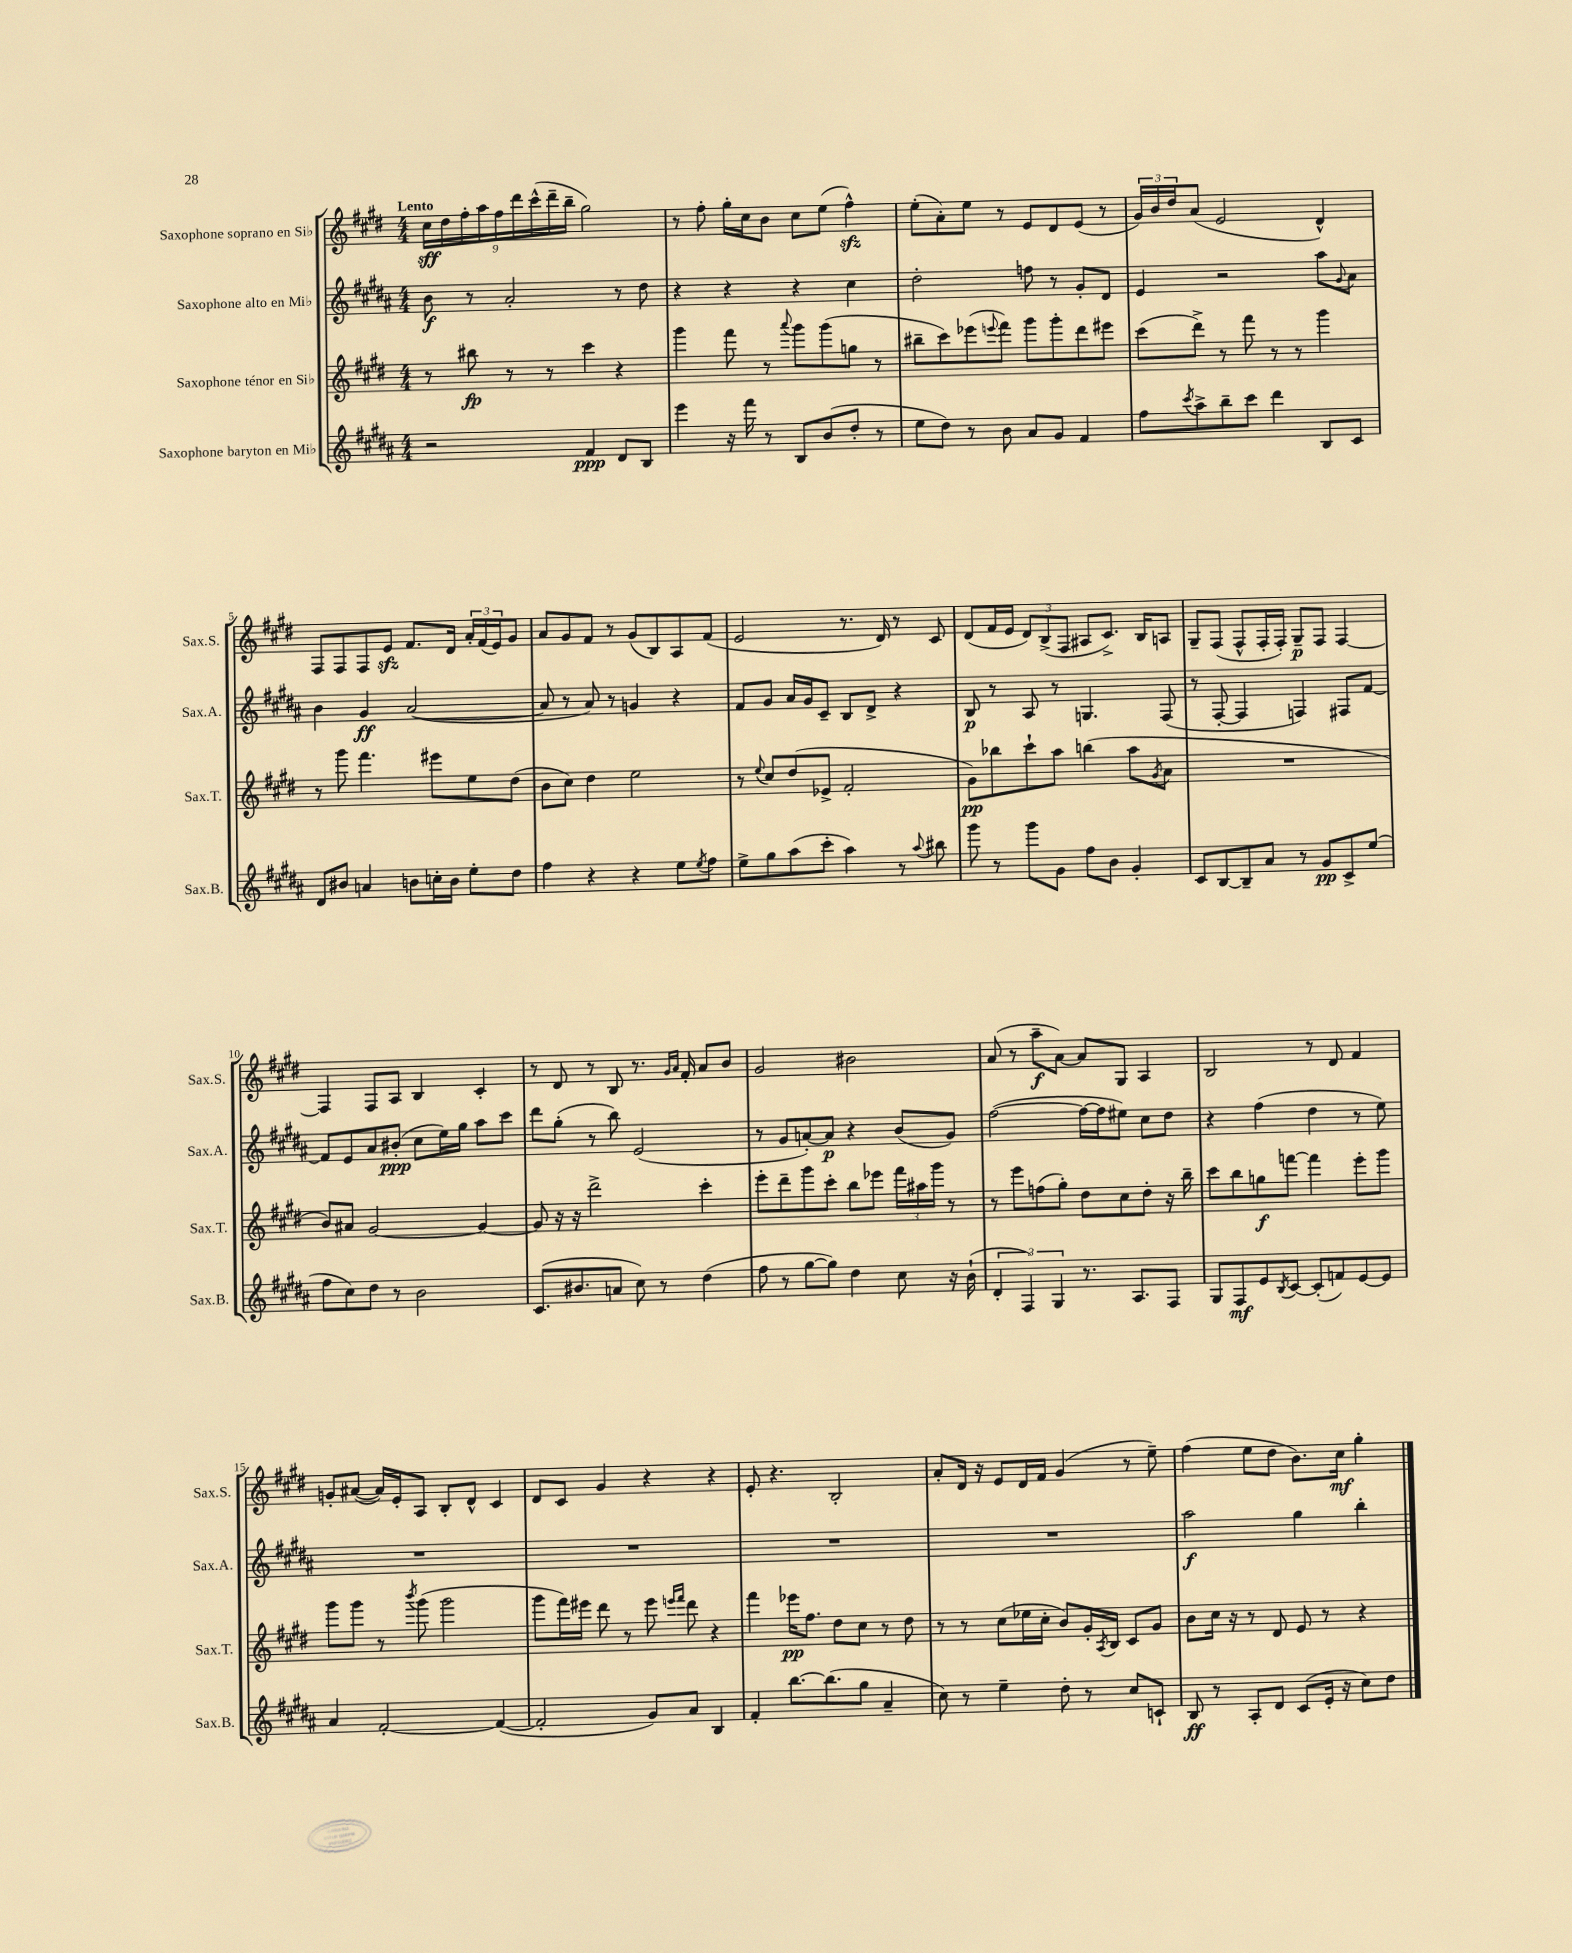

**kern	**dynam	**kern	**dynam	**kern	**dynam	**kern	**dynam
*part4	*part4	*part3	*part3	*part2	*part2	*part1	*part1
*staff4	*staff4	*staff3	*staff3	*staff2	*staff2	*staff1	*staff1
*I"Saxophone baryton en Mi♭	*	*I"Saxophone ténor en Si♭	*	*I"Saxophone alto en Mi♭	*	*I"Saxophone soprano en Si♭	*
*I'Sax.B.	*	*I'Sax.T.	*	*I'Sax.A.	*	*I'Sax.S.	*
*clefG2	*	*clefG2	*	*clefG2	*	*clefG2	*
*k[f#c#g#d#a#]	*	*k[f#c#g#d#]	*	*k[f#c#g#d#a#]	*	*k[f#c#g#d#]	*
*M4/4	*	*M4/4	*	*M4/4	*	*M4/4	*
=1	=1	=1	=1	=1	=1	=1	=1
!	!	!	!	!	!	!LO:TX:a:B:t=Lento	!
2r	.	8r	.	8b\	f	18cc#\LL	sff
.	.	.	.	.	.	18dd#\	.
.	.	.	.	.	.	18ff#'\	.
.	.	8bb#X\	fp	8r	.	.	.
.	.	.	.	.	.	18aa\	.
.	.	.	.	.	.	18ff#\	.
.	.	8r	.	2a#'/	.	.	.
.	.	.	.	.	.	18ddd#\	.
.	.	.	.	.	.	(18ccc#^^\	.
.	.	8r	.	.	.	.	.
.	.	.	.	.	.	18ddd#~\	.
.	.	.	.	.	.	18bb~\JJ	.
4f#/	ppp	4ccc#\	.	.	.	2gg#\)	.
8d#/L	.	4r	.	8r	.	.	.
8B/J	.	.	.	8dd#\	.	.	.
=2	=2	=2	=2	=2	=2	=2	=2
4eee\	.	4ggg#\	.	4r	.	8r	.
.	.	.	.	.	.	8ff#'\	.
16r	.	8fff#\	.	4r	.	16gg#'\LL	.
16fff#\	.	.	.	.	.	16cc#\J	.
8r	.	8r	.	.	.	8b\J	.
.	.	8qqaaa/	.	.	.	.	.
8B/L	.	8ggg#\L	.	4r	.	8cc#\L	.
(8b/	.	(8ggg#\	.	.	.	(8ee\J	.
8dd#'/J	.	8ggn\J	.	4cc#\	.	4ff#zz^^\)	.
8r	.	8r	.	.	.	.	.
=3	=3	=3	=3	=3	=3	=3	=3
8ee\L	.	8bb#X~\L	.	2dd#'\	.	(8ee'\L	.
8dd#\J)	.	8ccc#\)	.	.	.	8a'\)	.
8r	.	(8eee-X\	.	.	.	8ee\J	.
.	.	8qqeeen/	.	.	.	.	.
8b\	.	8fff#\J)	.	.	.	8r	.
8a#/L	.	8ggg#\L	.	8ffn\	.	8e/L	.
8g#/J	.	8ggg#'\	.	8r	.	8d#/	.
4f#/	.	8ddd#\	.	8g#'/L	.	(8e/J	.
.	.	8eee#X\J	.	8d#/J	.	8r	.
=4	=4	=4	=4	=4	=4	=4	=4
8ff#\L	.	(8ccc#\L	.	4e/	.	24g#/LL)	.
.	.	.	.	.	.	24b/	.
.	.	.	.	.	.	24dd#/J	.
8qccc#/	.	.	.	.	.	.	.
8aa#^\	.	8ddd#^\J)	.	.	.	(8a/J	.
8bb~\	.	8r	.	2r	.	2e/	.
8ccc#\J	.	8fff#\	.	.	.	.	.
4ddd#\	.	8r	.	.	.	.	.
.	.	8r	.	.	.	.	.
8B/L	.	4ggg#\	.	8aa#\L	.	4d#^^/)	.
.	.	.	.	8qqg#/	.	.	.
8c#/J	.	.	.	8a#\J	.	.	.
!!LO:LB:g=z
=5	=5	=5	=5	=5	=5	=5	=5
8d#/L	.	8r	.	4b\	.	8F#/L	.
8b#X/J	.	8ggg#\	.	.	.	8F#/	.
4an/	.	4.fff#\	.	4g#/	ff	8F#/	.
.	.	.	.	.	.	8ezz/J	.
8bn\L	.	.	.	([2a#/	.	8.f#/L	.
16ccn'\L	.	8eee#X\L	.	.	.	.	.
16b\JJ	.	.	.	.	.	16d#/Jk	.
8ee'\L	.	8ee\	.	.	.	24a'/LL	.
.	.	.	.	.	.	(24f#/	.
.	.	.	.	.	.	24e/J)	.
8dd#\J	.	(8dd#\J	.	.	.	8g#/J	.
=6	=6	=6	=6	=6	=6	=6	=6
4ff#\	.	8b\L	.	8a#/]	.	8a/L	.
.	.	8cc#\J)	.	8r	.	8g#/	.
4r	.	4dd#\	.	8a#/)	.	8f#/J	.
.	.	.	.	8r	.	8r	.
4r	.	2ee\	.	4gn/	.	(8g#/L	.
.	.	.	.	.	.	8B/)	.
8ee\L	.	.	.	4r	.	8A/	.
8qee/	.	.	.	.	.	.	.
8ff#\J	.	.	.	.	.	(8f#/J	.
=7	=7	=7	=7	=7	=7	=7	=7
8ee^\L	.	8r	.	8f#/L	.	2e/	.
.	.	8qqee/	.	.	.	.	.
8gg#\	.	8cc#/L	.	8g#/J	.	.	.
(8aa#\	.	(8dd#/	.	16a#/LL	.	.	.
.	.	.	.	16g#/J	.	.	.
8ccc#'\J	.	8e-X^/J	.	8c#~/J	.	.	.
4aa#\)	.	2f#'/	.	8B/L	.	8.r	.
.	.	.	.	8d#^/J	.	.	.
.	.	.	.	.	.	16d#/)	.
8r	.	.	.	4r	.	8r	.
8qqaa#/	.	.	.	.	.	.	.
8bb#X\	.	.	.	.	.	8c#/	.
=8	=8	=8	=8	=8	=8	=8	=8
8ggg#\	.	8g#\L)	pp	8B/	p	(8d#/L	.
8r	.	8bb-X\	.	8r	.	16f#/L	.
.	.	.	.	.	.	16e/JJ	.
8ggg#\L	.	8ccc#`\	.	8A#/	.	12d#/L)	.
.	.	.	.	.	.	(12B^/	.
8g#\J	.	8aa\J	.	8r	.	.	.
.	.	.	.	.	.	12F#/J	.
8ff#\L	.	(4bbn\	.	4.Gn/	.	8A#X/L	.
8b\J	.	.	.	.	.	8.c#^/J)	.
4g#'/	.	8aa\L	.	.	.	.	.
.	.	.	.	.	.	16B/KL	.
.	.	8qg#/	.	.	.	.	.
.	.	8a\J	.	(8F#/	.	8An/J	.
=9	=9	=9	=9	=9	=9	=9	=9
8c#/L	.	1r	.	8r	.	8G#~/L	.
[8B/	.	.	.	[8F#'/	.	(8F#/J	.
8B~/]	.	.	.	4F#/]	.	8F#^^/L	.
8a#/J	.	.	.	.	.	16F#'/L	.
.	.	.	.	.	.	16F#'/JJ)	.
8r	.	.	.	4Fn/)	.	8G#~/L	p
8g#/L	pp	.	.	.	.	8F#/J	.
8c#^/	.	.	.	8F#X/L	.	[4F#/	.
(8ee/J	.	.	.	[8f#/J	.	.	.
!!LO:LB:g=z
=10	=10	=10	=10	=10	=10	=10	=10
8ff#\L	.	8b/L)	.	8f#/L]	.	4F#/]	.
8cc#\)	.	8a#X/J	.	8e/	.	.	.
8dd#\J	.	[2g#/	.	8a#/	.	8F#/L	.
8r	.	.	.	(8b#X'/J	ppp	8A/J	.
2b\	.	.	.	8cc#\L	.	4B/	.
.	.	.	.	16ee\L)	.	.	.
.	.	.	.	16gg#\JJ	.	.	.
.	.	4g#/_	.	8aa#\L	.	4c#'/	.
.	.	.	.	8ccc#\J	.	.	.
=11	=11	=11	=11	=11	=11	=11	=11
(8.c#/L	.	8g#/]	.	8ddd#\L	.	8r	.
.	.	16r	.	(8gg#'\J	.	8d#/	.
8.b#X/	.	16r	.	.	.	.	.
.	.	2ddd#^\	.	8r	.	8r	.
8an/J	.	.	.	8bb\)	.	8B/	.
8cc#\)	.	.	.	(2e/	.	8.r	.
8r	.	.	.	.	.	.	.
.	.	.	.	.	.	16qqg#/LL	.
.	.	.	.	.	.	16qqa/JJ	.
.	.	.	.	.	.	16f#'/	.
(4dd#\	.	4ccc#'\	.	.	.	8a/L	.
.	.	.	.	.	.	8b/J	.
=12	=12	=12	=12	=12	=12	=12	=12
8ff#\	.	8eee'\L	.	8r	.	2g#/	.
8r	.	8ddd#~\	.	8g#/L	.	.	.
[8gg#\L	.	8ggg#\	.	[8an'/)	.	.	.
8gg#\J])	.	8ccc#'\J	.	8a/J]	p	.	.
4dd#\	.	8bb\L	.	4r	.	2b#X\	.
.	.	8eee-X\J	.	.	.	.	.
8cc#\	.	24fff#\LL	.	(8b/L	.	.	.
.	.	24aa#X\	.	.	.	.	.
.	.	24ggg#\JJ	.	.	.	.	.
16r	.	8r	.	8g#/J)	.	.	.
(16b`\	.	.	.	.	.	.	.
=13	=13	=13	=13	=13	=13	=13	=13
6d#'/	.	8r	.	([2ff#\	.	(8a/	.
.	.	8eee\L	.	.	.	8r	.
6F#/)	.	.	.	.	.	.	.
.	.	(8ffn\	.	.	.	8aa~\L	f
6G#/	.	.	.	.	.	.	.
.	.	8gg#'\J)	.	.	.	[8a\J)	.
8.r	.	8dd#\L	.	16ff#\LL_	.	8a/L]	.
.	.	.	.	16ff#\J]	.	.	.
.	.	8cc#\	.	8ee#X\J)	.	8G#/J	.
8.A#/L	.	.	.	.	.	.	.
.	.	8dd#'\J	.	8cc#\L	.	4A/	.
8F#/J	.	16r	.	8dd#\J	.	.	.
.	.	16bb~\	.	.	.	.	.
=14	=14	=14	=14	=14	=14	=14	=14
8G#/L	.	8ccc#\L	.	4r	.	2B/	.
8F#/	mf	8bb\	.	.	.	.	.
8e/	.	8ggn\	f	(4ff#\	.	.	.
8qB/	.	.	.	.	.	.	.
[8c#/J	.	[8fffn\J	.	.	.	.	.
(8c#'/L]	.	4fff\]	.	4dd#\	.	8r	.
8fn/)	.	.	.	.	.	8d#/	.
[8e/	.	8eee'\L	.	8r	.	4f#/	.
8e/J]	.	8ggg#\J	.	8ee\)	.	.	.
!!LO:LB:g=z
=15	=15	=15	=15	=15	=15	=15	=15
4a#/	.	8ggg#\L	.	1r	.	8gn'/L	.
.	.	8ggg#\J	.	.	.	([8a#X/J	.
[2f#'/	.	8r	.	.	.	16a#/LL])	.
.	.	.	.	.	.	16e'/J	.
.	.	8qbbb/	.	.	.	.	.
.	.	(8ggg#\	.	.	.	8A/J	.
.	.	2ggg#\	.	.	.	8B'/L	.
.	.	.	.	.	.	8d#^^/J	.
(4f#/_	.	.	.	.	.	4c#/	.
=16	=16	=16	=16	=16	=16	=16	=16
2f#'/]	.	8ggg#\L	.	1r	.	8d#/L	.
.	.	16fff#\L)	.	.	.	8c#/J	.
.	.	16eee#X\JJ	.	.	.	.	.
.	.	8ddd#\	.	.	.	4g#/	.
.	.	8r	.	.	.	.	.
8g#/L)	.	8eee#\	.	.	.	4r	.
.	.	16qqeeen/LL	.	.	.	.	.
.	.	16qqfff#/JJ	.	.	.	.	.
8a#/J	.	8ddd#\	.	.	.	.	.
4B/	.	4r	.	.	.	4r	.
=17	=17	=17	=17	=17	=17	=17	=17
4f#'/	.	4fff#\	.	1r	.	8e'/	.
.	.	.	.	.	.	4.r	.
[8.bb\L	.	16eee-X\KL	pp	.	.	.	.
.	.	8.ff#\J	.	.	.	.	.
(8.bb\]	.	.	.	.	.	.	.
.	.	8dd#\L	.	.	.	2B'/	.
8gg#\J	.	8cc#\J	.	.	.	.	.
4a#~/	.	8r	.	.	.	.	.
.	.	8dd#\	.	.	.	.	.
=18	=18	=18	=18	=18	=18	=18	=18
8cc#\)	.	8r	.	1r	.	8a'/L	.
8r	.	8r	.	.	.	16d#/Jk	.
.	.	.	.	.	.	16r	.
4ee~\	.	(8cc#\L	.	.	.	8e/L	.
.	.	16ee-X\L	.	.	.	16d#/L	.
.	.	16cc#'\JJ	.	.	.	16f#/JJ	.
8dd#'\	.	8b/L)	.	.	.	(4g#/	.
8r	.	16g#'/L	.	.	.	.	.
.	.	8qA/	.	.	.	.	.
.	.	16B/JJ	.	.	.	.	.
8cc#/L	.	8c#/L	.	.	.	8r	.
8cn`/J	.	8g#/J	.	.	.	8ee~\)	.
=19	=19	=19	=19	=19	=19	=19	=19
8B/	ff	8b\L	.	2aa#\	f	(4ff#\	.
8r	.	16cc#\Jk	.	.	.	.	.
.	.	16r	.	.	.	.	.
8A#'/L	.	8r	.	.	.	8ee\L	.
8d#/J	.	8d#/	.	.	.	8dd#\J	.
(8c#/L	.	8e/	.	4gg#\	.	8.b\L)	.
16e'/Jk	.	8r	.	.	.	.	.
16r	.	.	.	.	.	16cc#\Jk	mf
8cc#\L)	.	4r	.	4bb'\	.	4gg#'\	.
8dd#\J	.	.	.	.	.	.	.
==	==	==	==	==	==	==	==
*-	*-	*-	*-	*-	*-	*-	*-
